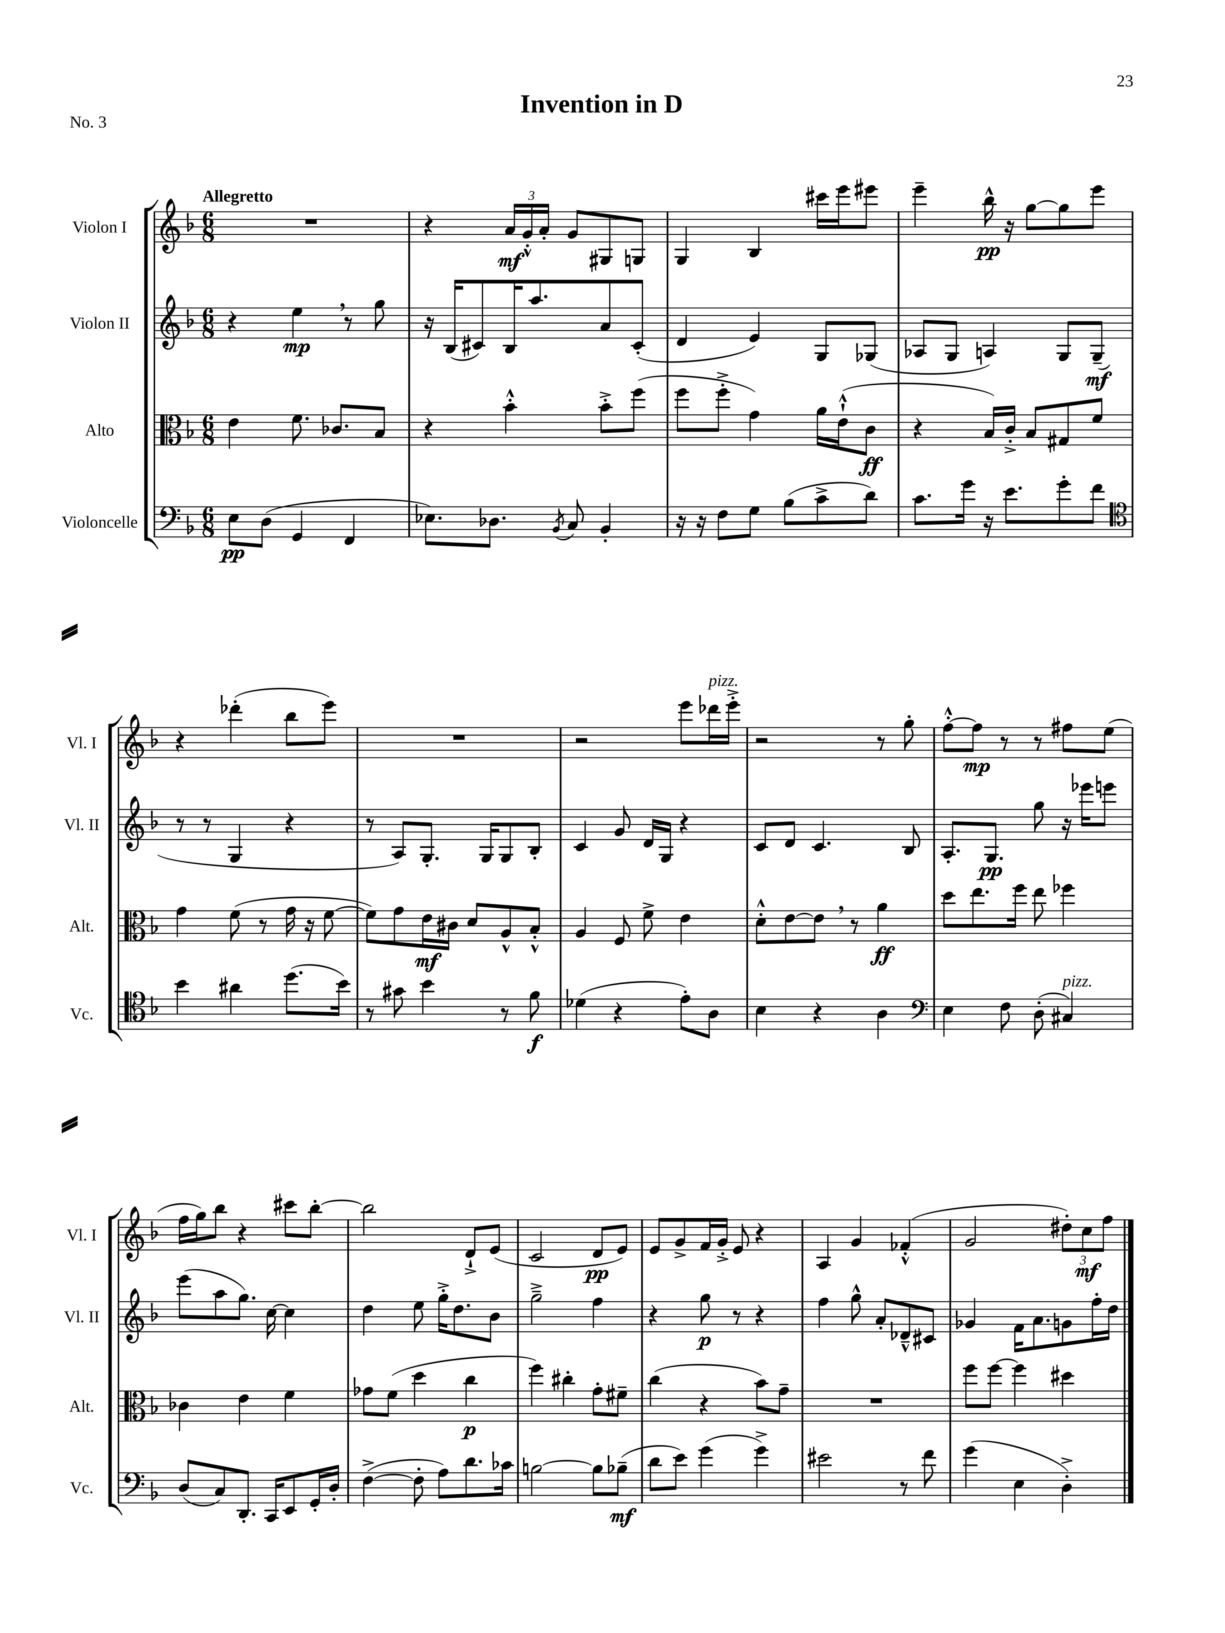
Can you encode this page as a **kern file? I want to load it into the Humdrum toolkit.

**kern	**kern	**kern	**kern
*staff4	*staff3	*staff2	*staff1
*clefF4	*clefC3	*clefG2	*clefG2
*k[b-]	*k[b-]	*k[b-]	*k[b-]
*M6/8	*M6/8	*M6/8	*M6/8
8E	4e	4r	2.r
(8D	.	.	.
4GG	8.f	4ee	.
.	8.c-	.	.
4FF	.	8r	.
.	8B-	8gg	.
=	=	=	=
8.E-)	4r	16r	4r
.	.	(16B-	.
.	.	8c#)	.
8.D-	.	.	.
.	4b-'^^	16B-	24a
.	.	.	24g'^^
.	.	8.aa	.
.	.	.	24a'
8qBB-	.	.	.
8C	.	.	8g
4BB-'	8b-'^	8a	8G#
.	(8ff	(8c#'	8G
=	=	=	=
16r	8ff	4d	4G
16r	.	.	.
8F	8ff'^	.	.
8G	4g)	4e)	4B-
(8B-	.	.	.
8c^	16a	8G	16ccc#
.	(16e`^^	.	16eee
8d)	8c	(8G-	8eee#
=	=	=	=
8.c	4r	8A-	4eee~
.	.	8G	.
16g	.	.	.
16r	16B-)	4A)	16bb-^^
8.e	16c'^	.	16r
.	8B-	.	[8gg
8g'	8G#	8G	8gg]
8f	8f	(8G~	8eee
=	=	=	=
*clefC4	*	*	*
4b-	4g	8r	4r
.	.	8r	.
4a#	(8f	4G	(4ddd-'
.	8r	.	.
(8.dd	16g	4r	8bb-
.	16r	.	.
.	[8f	.	8eee)
16b-)	.	.	.
=	=	=	=
8r	8f])	8r	2.r
8g#	8g	8A)	.
4b-	16e	8.G'	.
.	16c#	.	.
.	8d	.	.
.	.	16G	.
8r	8A^^	8G	.
8f	8B-'^^	8B-'	.
=	=	=	=
(4d-	4A	4c	2r
4r	8F	8g	.
.	8f^	16d	.
.	.	16G	.
8e')	4e	4r	8eee
8A	.	.	16ddd-
.	.	.	16eee'^
=	=	=	=
4B-	8d'^^	8c	2r
.	[8e	8d	.
4r	8e]	4.c	.
.	8r	.	.
4A	4a	.	8r
.	.	8B-	8gg'
=	=	=	=
*clefF4	*	*	*
4E	8dd	8.A'	[8ff'^^
.	8.ee	.	8ff]
.	.	8.G	.
8F	.	.	8r
.	16ff	.	.
(8D'	8ee	8gg	8r
4C#)	4ff-	16r	8ff#
.	.	16eee-	.
.	.	8eee	(8ee
=	=	=	=
(8D	4c-	(8eee	16ff
.	.	.	16gg)
8C)	.	8aa	8bb-
8.DD'	4e	8.gg)	4r
16CC	.	[16cc	.
8EE	4f	4cc]	8ccc#
16GG'	.	.	[8bb-'
16D'	.	.	.
=	=	=	=
([4F^	8g-	4dd	2bb-]
.	(8f	.	.
8F']	4dd	8ee	.
8A)	.	16gg'^	.
.	.	8.dd	.
8.d	4cc	.	8d`^
.	.	8b-	(8e
16c-	.	.	.
=	=	=	=
[2B	4ff)	2gg~^	2c
.	4cc#'	.	.
8B]	8g'	4ff	8d
(8B-~	8f#~	.	8e)
=	=	=	=
8d	(4cc	4r	8e
8e)	.	.	8g^
(4g	4r	8gg	16f
.	.	.	16g'^
.	.	8r	8e
4g^)	8b-)	4r	4r
.	8g~	.	.
=	=	=	=
2e#	2.r	4ff	4A
.	.	8gg^^	4g
.	.	8a'	.
8r	.	8d-~^^	(4f-'^^
8f	.	8c#	.
=	=	=	=
(4g	8ff	4g-	2g
.	[8ff	.	.
4E	4ff]	16f	.
.	.	8.a	.
4D'^)	4dd#	8g	12dd#')
.	.	.	12cc
.	.	16ff'	.
.	.	.	12ff
.	.	16dd	.
==	==	==	==
*-	*-	*-	*-
